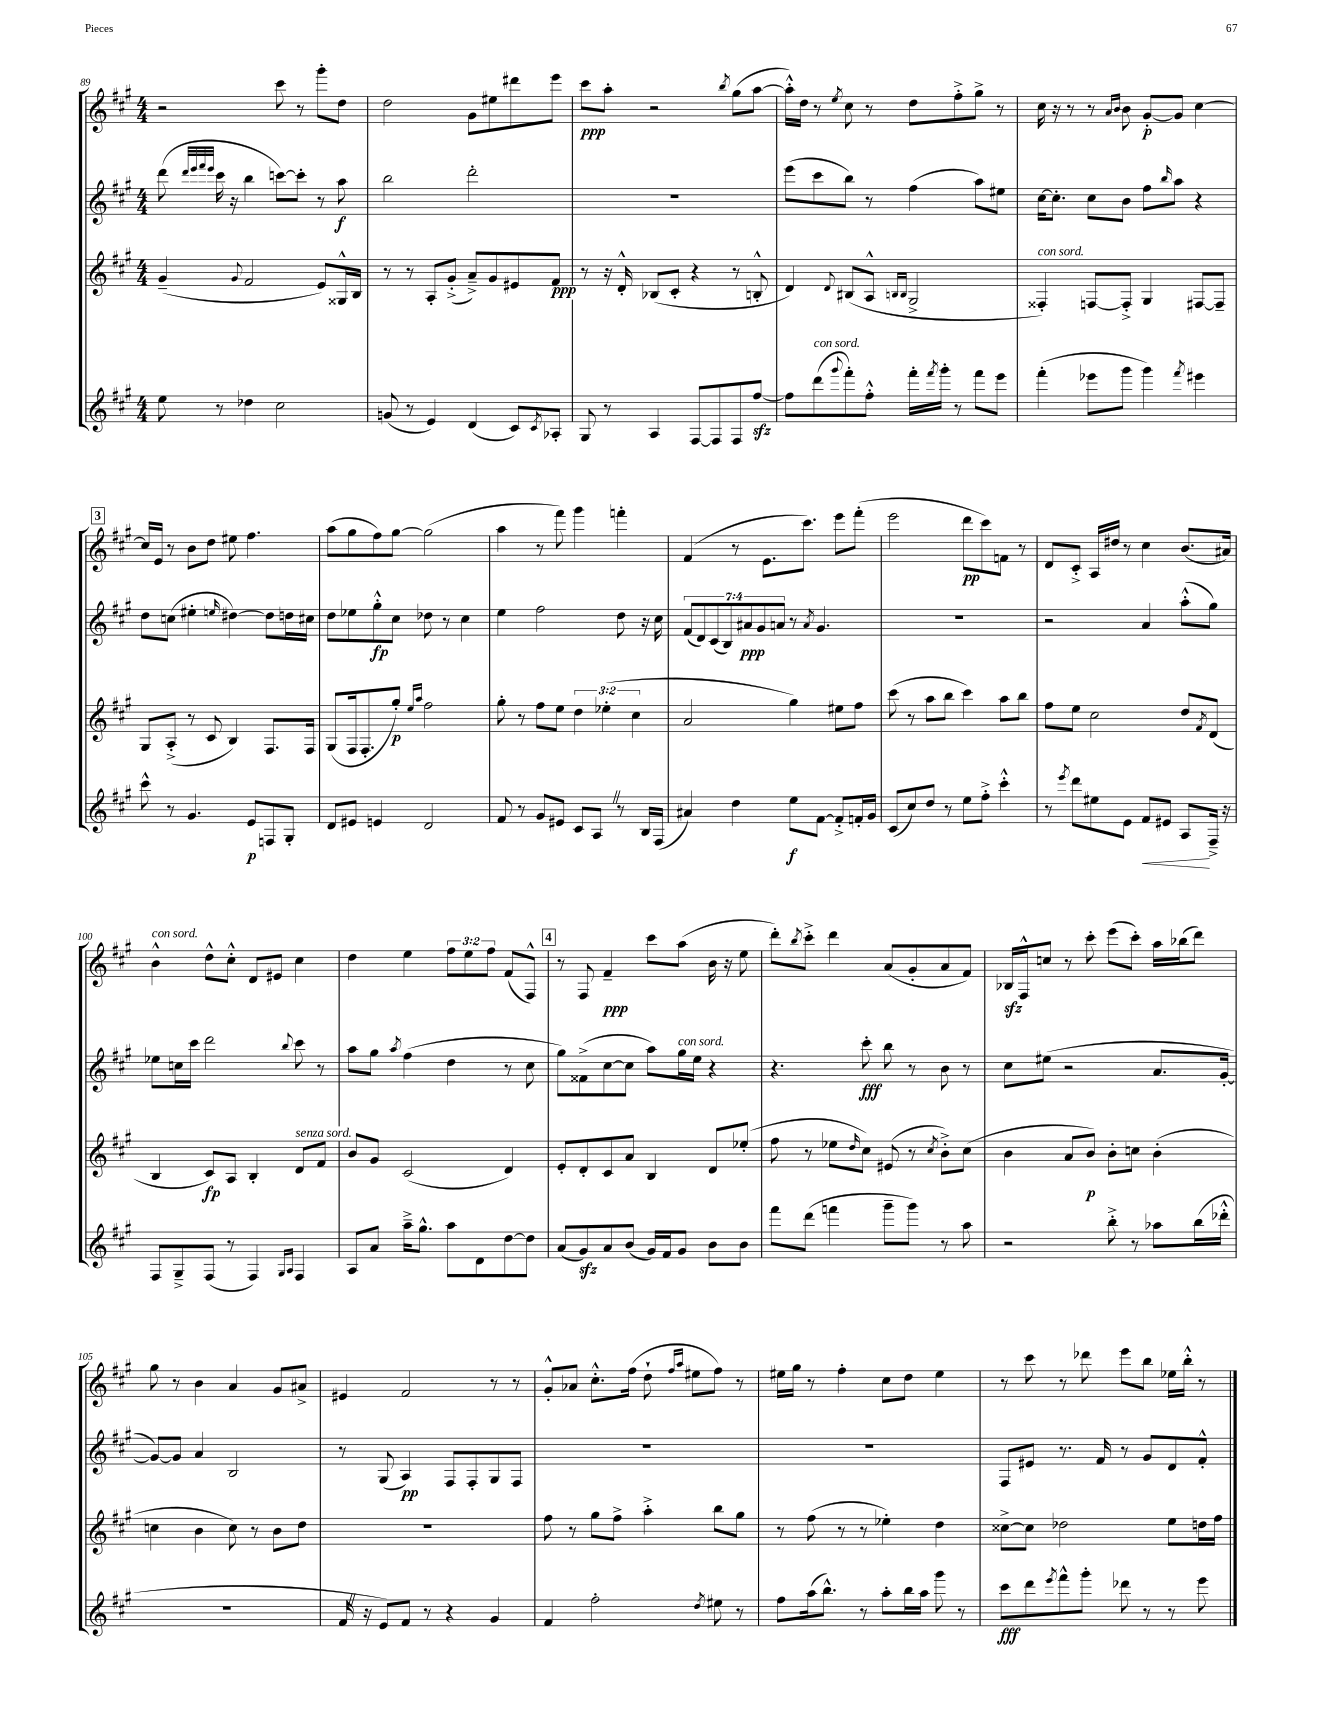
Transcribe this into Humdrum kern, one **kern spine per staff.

**kern	**dynam	**kern	**dynam	**kern	**dynam	**kern	**dynam
*part4	*part4	*part3	*part3	*part2	*part2	*part1	*part1
*staff4	*staff4	*staff3	*staff3	*staff2	*staff2	*staff1	*staff1
*clefG2	*	*clefG2	*	*clefG2	*	*clefG2	*
*k[f#c#g#]	*	*k[f#c#g#]	*	*k[f#c#g#]	*	*k[f#c#g#]	*
*M4/4	*	*M4/4	*	*M4/4	*	*M4/4	*
=89	=89	=89	=89	=89	=89	=89	=89
8ee\	.	(4g#~/	.	(8ddd\	.	2r	.
.	.	.	.	32qqddd/LLL	.	.	.
.	.	.	.	32qqeee/	.	.	.
.	.	.	.	32qqfff#/	.	.	.
.	.	.	.	32qqeee/JJJ	.	.	.
8r	.	.	.	16ccc#\	.	.	.
.	.	.	.	16r	.	.	.
.	.	8qqg#/	.	.	.	.	.
4dd-X\	.	2f#/	.	4bb\	.	.	.
2cc#\	.	.	.	[8cccn\L)	.	8ccc#\	.
.	.	.	.	8ccc'\J]	.	8r	.
.	.	8e/L)	.	8r	.	8ggg#'\L	.
.	.	16G##X^^/L	.	8aa\	f	8dd\J	.
.	.	16B/JJ	.	.	.	.	.
=90	=90	=90	=90	=90	=90	=90	=90
(8gn/	.	8r	.	2bb\	.	2dd\	.
8r	.	8r	.	.	.	.	.
4e/)	.	8A'/L	.	.	.	.	.
.	.	(8g#'^/J	.	.	.	.	.
(4d/	.	8a~^/L)	.	2ddd'\	.	8g#\L	.
.	.	8g#/	.	.	.	8ee#X\	.
8c#/L)	.	8e#X/	.	.	.	8ddd#X\	.
8qc#/	.	.	.	.	.	.	.
8A-X'/J	.	8f#/J	ppp	.	.	8eee\J	.
=91	=91	=91	=91	=91	=91	=91	=91
8G#/	.	8r	.	1r	.	8ccc#\L	ppp
8r	.	16r	.	.	.	8aa'\J	.
.	.	16d'^^/	.	.	.	.	.
4A/	.	(8B-X/L	.	.	.	2r	.
.	.	8c#'/J	.	.	.	.	.
[8F#/L	.	4r	.	.	.	.	.
8F#/]	.	.	.	.	.	.	.
.	.	.	.	.	.	8qbb/	.
8F#/	.	8r	.	.	.	(8gg#\L	.
[8ff#zz/J	.	8Bn'^^/	.	.	.	[8aa\J	.
=92	=92	=92	=92	=92	=92	=92	=92
8ff#\L]	.	4d/)	.	(8eee\L	.	16aa'^^\LL])	.
.	.	.	.	.	.	16dd\JJ	.
!LO:TX:a:i:t=con sord.	!	!	!	!	!	!	!
(8ddd\	.	.	.	8ccc#\	.	8r	.
8qqggg#/	.	8qqd/	.	.	.	8qee/	.
8fff#'\)	.	(8B#X/L	.	8bb\J)	.	8cc#\	.
8ff#'^^\J	.	8A^^/J	.	8r	.	8r	.
.	.	16qqBn/LL	.	.	.	.	.
.	.	16qqB/JJ	.	.	.	.	.
16fff#'\LL	.	2G#^/	.	(4ff#\	.	8dd\L	.
8qfff#/	.	.	.	.	.	.	.
16ggg#'\JJ	.	.	.	.	.	.	.
8r	.	.	.	.	.	8ff#'^\	.
8fff#\L	.	.	.	8aa\L)	.	8gg#^\J	.
8eee\J	.	.	.	8ee#X\J	.	8r	.
=93	=93	=93	=93	=93	=93	=93	=93
!	!	!LO:TX:a:i:t=con sord.	!	!	!	!	!
(4fff#'\	.	4F##X'/)	.	[16cc#\KL	.	16cc#\	.
.	.	.	.	8.cc#'\J]	.	16r	.
.	.	.	.	.	.	8r	.
8eee-X\L	.	[8Fn/L	.	8cc#\L	.	8r	.
.	.	.	.	.	.	16qqa/LL	.
.	.	.	.	.	.	16qqb/JJ	.
8ggg#\J	.	8F'^/J]	.	8b\J	.	8b\	.
4ggg#\)	.	4G#/	.	8ff#\L	.	[8g#'/L	p
.	.	.	.	16qqbb/	.	.	.
.	.	.	.	8aa\J	.	8g#/J]	.
8qfff#/	.	.	.	.	.	.	.
4eee#X\	.	[8F#X/L	.	4r	.	[4cc#\	.
.	.	8F#~/J]	.	.	.	.	.
!!LO:LB:g=z
!!LO:REH:place=s1:t=3
=94	=94	=94	=94	=94	=94	=94	=94
8ccc#^^\	.	8G#/L	.	8dd\L	.	16cc#/LL]	.
.	.	.	.	.	.	16e/JJ	.
8r	.	(8A'^/J	.	(8ccn\J	.	8r	.
4.g#/	.	8r	.	4ee#X'\	.	8b\L	.
.	.	8c#/	.	.	.	8dd\J	.
.	.	.	.	16qqeen/	.	.	.
.	.	4B/)	.	[4dd#X\)	.	8ee#X\	.
8e/L	p	.	.	.	.	4.ff#\	.
8Fn/	.	8.F#/L	.	8dd#\L]	.	.	.
8G#'/J	.	.	.	16ddn\L	.	.	.
.	.	16F#/Jk	.	16cc#X\JJ	.	.	.
=95	=95	=95	=95	=95	=95	=95	=95
8d/L	.	(8G#/L	.	8dd\L	.	(8aa\L	.
8e#X/J	.	16F#/k	.	8ee-X\	.	8gg#\	.
.	.	8.F#'/	.	.	.	.	.
4en/	.	.	.	8gg#'^^\	fp	8ff#\)	.
.	.	8gg#'/J)	p	8cc#\J	.	[8gg#\J	.
.	.	16qqee/LL	.	.	.	.	.
.	.	16qqaa/JJ	.	.	.	.	.
2d/	.	2ff#\	.	8dd-X\	.	(2gg#\]	.
.	.	.	.	8r	.	.	.
.	.	.	.	4cc#\	.	.	.
=96	=96	=96	=96	=96	=96	=96	=96
8f#/	.	8gg#'\	.	4ee\	.	4aa\	.
8r	.	8r	.	.	.	.	.
8g#/L	.	8ff#\L	.	2ff#\	.	8r	.
8e#X/J	.	8ee\J	.	.	.	8fff#\)	.
8c#/L	.	6dd\	.	.	.	4ggg#\	.
8AZ/J	.	.	.	.	.	.	.
.	.	(6ee-X'\	.	.	.	.	.
8r	.	.	.	8dd\	.	4fffn'\	.
.	.	6cc#\	.	.	.	.	.
16B/LL	.	.	.	16r	.	.	.
(16F#/JJ	.	.	.	16cc#\	.	.	.
=97	=97	=97	=97	=97	=97	=97	=97
4a#X/)	.	2a/	.	(14f#/L	.	(4f#/	.
.	.	.	.	14d/)	.	.	.
.	.	.	.	(14c#/	.	.	.
.	.	.	.	14B/)	.	.	.
4dd\	.	.	.	.	.	8r	.
.	.	.	.	14a#X/	ppp	.	.
.	.	.	.	14g#/	.	.	.
.	.	.	.	.	.	8.e\L	.
.	.	.	.	14an/J	.	.	.
8ee\L	f	4gg#\)	.	8r	.	.	.
.	.	.	.	.	.	8.ccc#\J)	.
.	.	.	.	8qa/	.	.	.
[8f#\J	.	.	.	4.g#/	.	.	.
8f#'^/L]	.	8ee#X\L	.	.	.	8eee\L	.
16fn'/L	.	8ff#\J	.	.	.	(8fff#'\J	.
16g#/JJ	.	.	.	.	.	.	.
=98	=98	=98	=98	=98	=98	=98	=98
(8c#/L	.	(8ccc#\	.	1r	.	2eee\	.
8cc#/)	.	8r	.	.	.	.	.
8dd/J	.	8aa\L	.	.	.	.	.
8r	.	8bb\J	.	.	.	.	.
8ee\L	.	4ccc#\)	.	.	.	8ddd\L	pp
8ff#'^\J	.	.	.	.	.	8ccc#\)	.
4ccc#'^^\	.	8aa\L	.	.	.	8fn\J	.
.	.	8bb\J	.	.	.	8r	.
=99	=99	=99	=99	=99	=99	=99	=99
8r	.	8ff#\L	.	2r	.	8d/L	.
8qeee/	.	.	.	.	.	.	.
8ddd\L	.	8ee\J	.	.	.	8c#'^/J	.
8ee#X\	.	2cc#\	.	.	.	16A/LL	.
.	.	.	.	.	.	16dd#X/JJ	.
8e\J	.	.	.	.	.	8r	.
!	!LO:HP:b	!	!	!	!	!	!
8f#/L	<	.	.	4a/	.	4cc#\	.
8e#X/J	.	.	.	.	.	.	.
8A/L	.	8dd/L	.	(8aa'^^\L	.	(8.b/L	.
.	.	8qf#/	.	.	.	.	.
16F#~^/Jk	[	(8d/J	.	8gg#\J)	.	.	.
16r	.	.	.	.	.	16a#X/Jk)	.
!!LO:LB:g=z
=100	=100	=100	=100	=100	=100	=100	=100
!	!	!	!	!	!	!LO:TX:a:i:t=con sord.	!
8F#/L	.	4B/	.	8ee-X\L	.	4b^^\	.
8G#~^/	.	.	.	16ccn\L	.	.	.
.	.	.	.	16ccc#\JJ	.	.	.
(8F#/J	.	8c#/L)	fp	2ddd\	.	8dd^^\L	.
8r	.	8A/J	.	.	.	8cc#'^^\J	.
4F#/)	.	4B'/	.	.	.	8d/L	.
.	.	.	.	.	.	8e#X/J	.
16qqG#/LL	.	.	.	.	.	.	.
16qqA/JJ	.	.	.	8qqbb/	.	.	.
!	!	!LO:TX:a:i:t=senza sord.	!	!	!	!	!
4F#/	.	8d/L	.	8ccc#\	.	4cc#\	.
.	.	8f#/J	.	8r	.	.	.
=101	=101	=101	=101	=101	=101	=101	=101
8A/L	.	8b/L	.	8aa\L	.	4dd\	.
8a/J	.	8g#/J	.	8gg#\J	.	.	.
.	.	.	.	8qaa/	.	.	.
16aa~^\KL	.	(2c#/	.	(4ff#\	.	4ee\	.
8.gg#^^\J	.	.	.	.	.	.	.
8aa\L	.	.	.	4dd\	.	12ff#\L	.
.	.	.	.	.	.	12ee\	.
8d\	.	.	.	.	.	.	.
.	.	.	.	.	.	12ff#\J	.
[8dd\	.	4d/)	.	8r	.	(8f#/L	.
8dd\J]	.	.	.	8cc#\	.	8F#^^/J)	.
!!LO:REH:place=s1:t=4
=102	=102	=102	=102	=102	=102	=102	=102
(8a/L	.	8e'/L	.	8gg#\L)	.	8r	.
8g#zz/)	.	8d'/	.	(8f##X^\	.	8F#/	.
8a/	.	8c#/	.	[8cc#\	.	4f#~/	ppp
(8b/J	.	8a/J	.	8cc#\J]	.	.	.
16g#/LL)	.	4B/	.	8aa\L)	.	8ccc#\L	.
16f#/J	.	.	.	.	.	.	.
!	!	!	!	!LO:TX:a:i:t=con sord.	!	!	!
8g#/J	.	.	.	16gg#\L	.	(8aa\J	.
.	.	.	.	16ee\JJ	.	.	.
8b\L	.	8d/L	.	4r	.	16b\	.
.	.	.	.	.	.	16r	.
8b\J	.	(8ee-X'/J	.	.	.	8ee\	.
=103	=103	=103	=103	=103	=103	=103	=103
8fff#\L	.	8ff#\	.	4.r	.	8ddd'\L)	.
.	.	.	.	.	.	8qbb/	.
(8ddd\J	.	8r	.	.	.	8ccc#'^\J	.
4fffn\	.	8ee-X\L	.	.	.	4ddd\	.
.	.	16qqdd/	.	.	.	.	.
.	.	8cc#\J)	.	8ccc#'\	fff	.	.
8ggg#~\L	.	(8e#X/	.	8bb\	.	(8a/L	.
8ggg#\J)	.	8r	.	8r	.	8g#'/	.
.	.	8qcc#/	.	.	.	.	.
8r	.	8b'^\L)	.	8b\	.	8a/	.
8aa\	.	(8cc#\J	.	8r	.	8f#/J)	.
=104	=104	=104	=104	=104	=104	=104	=104
2r	.	4b\	.	8cc#\L	.	16B-Xzz/LL	.
.	.	.	.	.	.	16F#^^/J	.
.	.	.	.	(8ee#X\J	.	8ccn/J	.
.	.	8a/L	.	2r	.	8r	.
.	.	8b/J)	p	.	.	8ccc#'\	.
8bb'^\	.	8b'\L	.	.	.	(8eee\L	.
8r	.	8ccn\J	.	.	.	8ccc#'\J)	.
8aa-X\L	.	(4b'\	.	8.a/L	.	16aa\LL	.
.	.	.	.	.	.	(16bb-X\J	.
(16bb\L	.	.	.	.	.	8ddd\J)	.
16ddd-X'^^\JJ	.	.	.	[16g#'/Jk	.	.	.
!!LO:LB:g=z
=105	=105	=105	=105	=105	=105	=105	=105
1r	.	4ccn\	.	8g#/L_)	.	8gg#\	.
.	.	.	.	8g#/J]	.	8r	.
.	.	4b\	.	4a/	.	4b\	.
.	.	8cc\)	.	2B/	.	4a/	.
.	.	8r	.	.	.	.	.
.	.	8b\L	.	.	.	8g#/L	.
.	.	8dd\J	.	.	.	8a#X^/J	.
=106	=106	=106	=106	=106	=106	=106	=106
16f#Z/	.	1r	.	8r	.	4e#X/	.
16r	.	.	.	.	.	.	.
8e/L)	.	.	.	(8G#/	.	.	.
8f#/J	.	.	.	4A/)	pp	2f#/	.
8r	.	.	.	.	.	.	.
4r	.	.	.	8F#/L	.	.	.
.	.	.	.	8F#'/	.	.	.
4g#/	.	.	.	8G#/	.	8r	.
.	.	.	.	8F#/J	.	8r	.
=107	=107	=107	=107	=107	=107	=107	=107
4f#/	.	8ff#\	.	1r	.	8g#'^^/L	.
.	.	8r	.	.	.	8a-X/J	.
2ff#'\	.	8gg#\L	.	.	.	8.cc#'^^\L	.
.	.	8ff#^\J	.	.	.	.	.
.	.	.	.	.	.	(16ff#\Jk	.
.	.	4aa'^\	.	.	.	8dd`\	.
.	.	.	.	.	.	16qqff#/LL	.
.	.	.	.	.	.	16qqaa/JJ	.
.	.	.	.	.	.	8ee#X\L	.
8qdd/	.	.	.	.	.	.	.
8ee#X\	.	8bb\L	.	.	.	8ff#\J)	.
8r	.	8gg#\J	.	.	.	8r	.
=108	=108	=108	=108	=108	=108	=108	=108
8ff#\L	.	8r	.	1r	.	16ee#X\LL	.
.	.	.	.	.	.	16gg#\JJ	.
(16aa\k	.	(8ff#\	.	.	.	8r	.
8.bb^^\J)	.	.	.	.	.	.	.
.	.	8r	.	.	.	4ff#'\	.
8r	.	8r	.	.	.	.	.
8aa'\L	.	4ee-X'\)	.	.	.	8cc#\L	.
16bb\L	.	.	.	.	.	8dd\J	.
16aa\JJ	.	.	.	.	.	.	.
8ggg#\	.	4dd\	.	.	.	4ee#\	.
8r	.	.	.	.	.	.	.
=109	=109	=109	=109	=109	=109	=109	=109
8ccc#\L	fff	[8cc##X^\L	.	8F#/L	.	8r	.
8ddd\	.	8cc##\J]	.	8e#X/J	.	8ccc#\	.
8qeee/	.	.	.	.	.	.	.
8fff#^^\	.	2dd-X\	.	8.r	.	8r	.
8ggg#'\J	.	.	.	.	.	8ddd-X\	.
.	.	.	.	16f#/	.	.	.
8ddd-X\	.	.	.	8r	.	8eee\L	.
8r	.	.	.	8g#/L	.	8bb\J	.
8r	.	8ee\L	.	8d/	.	16ee-X\LL	.
.	.	.	.	.	.	16bb'^^\JJ	.
8eee\	.	16ddn\L	.	8f#'^^/J	.	8r	.
.	.	16ff#\JJ	.	.	.	.	.
==	==	==	==	==	==	==	==
*-	*-	*-	*-	*-	*-	*-	*-
